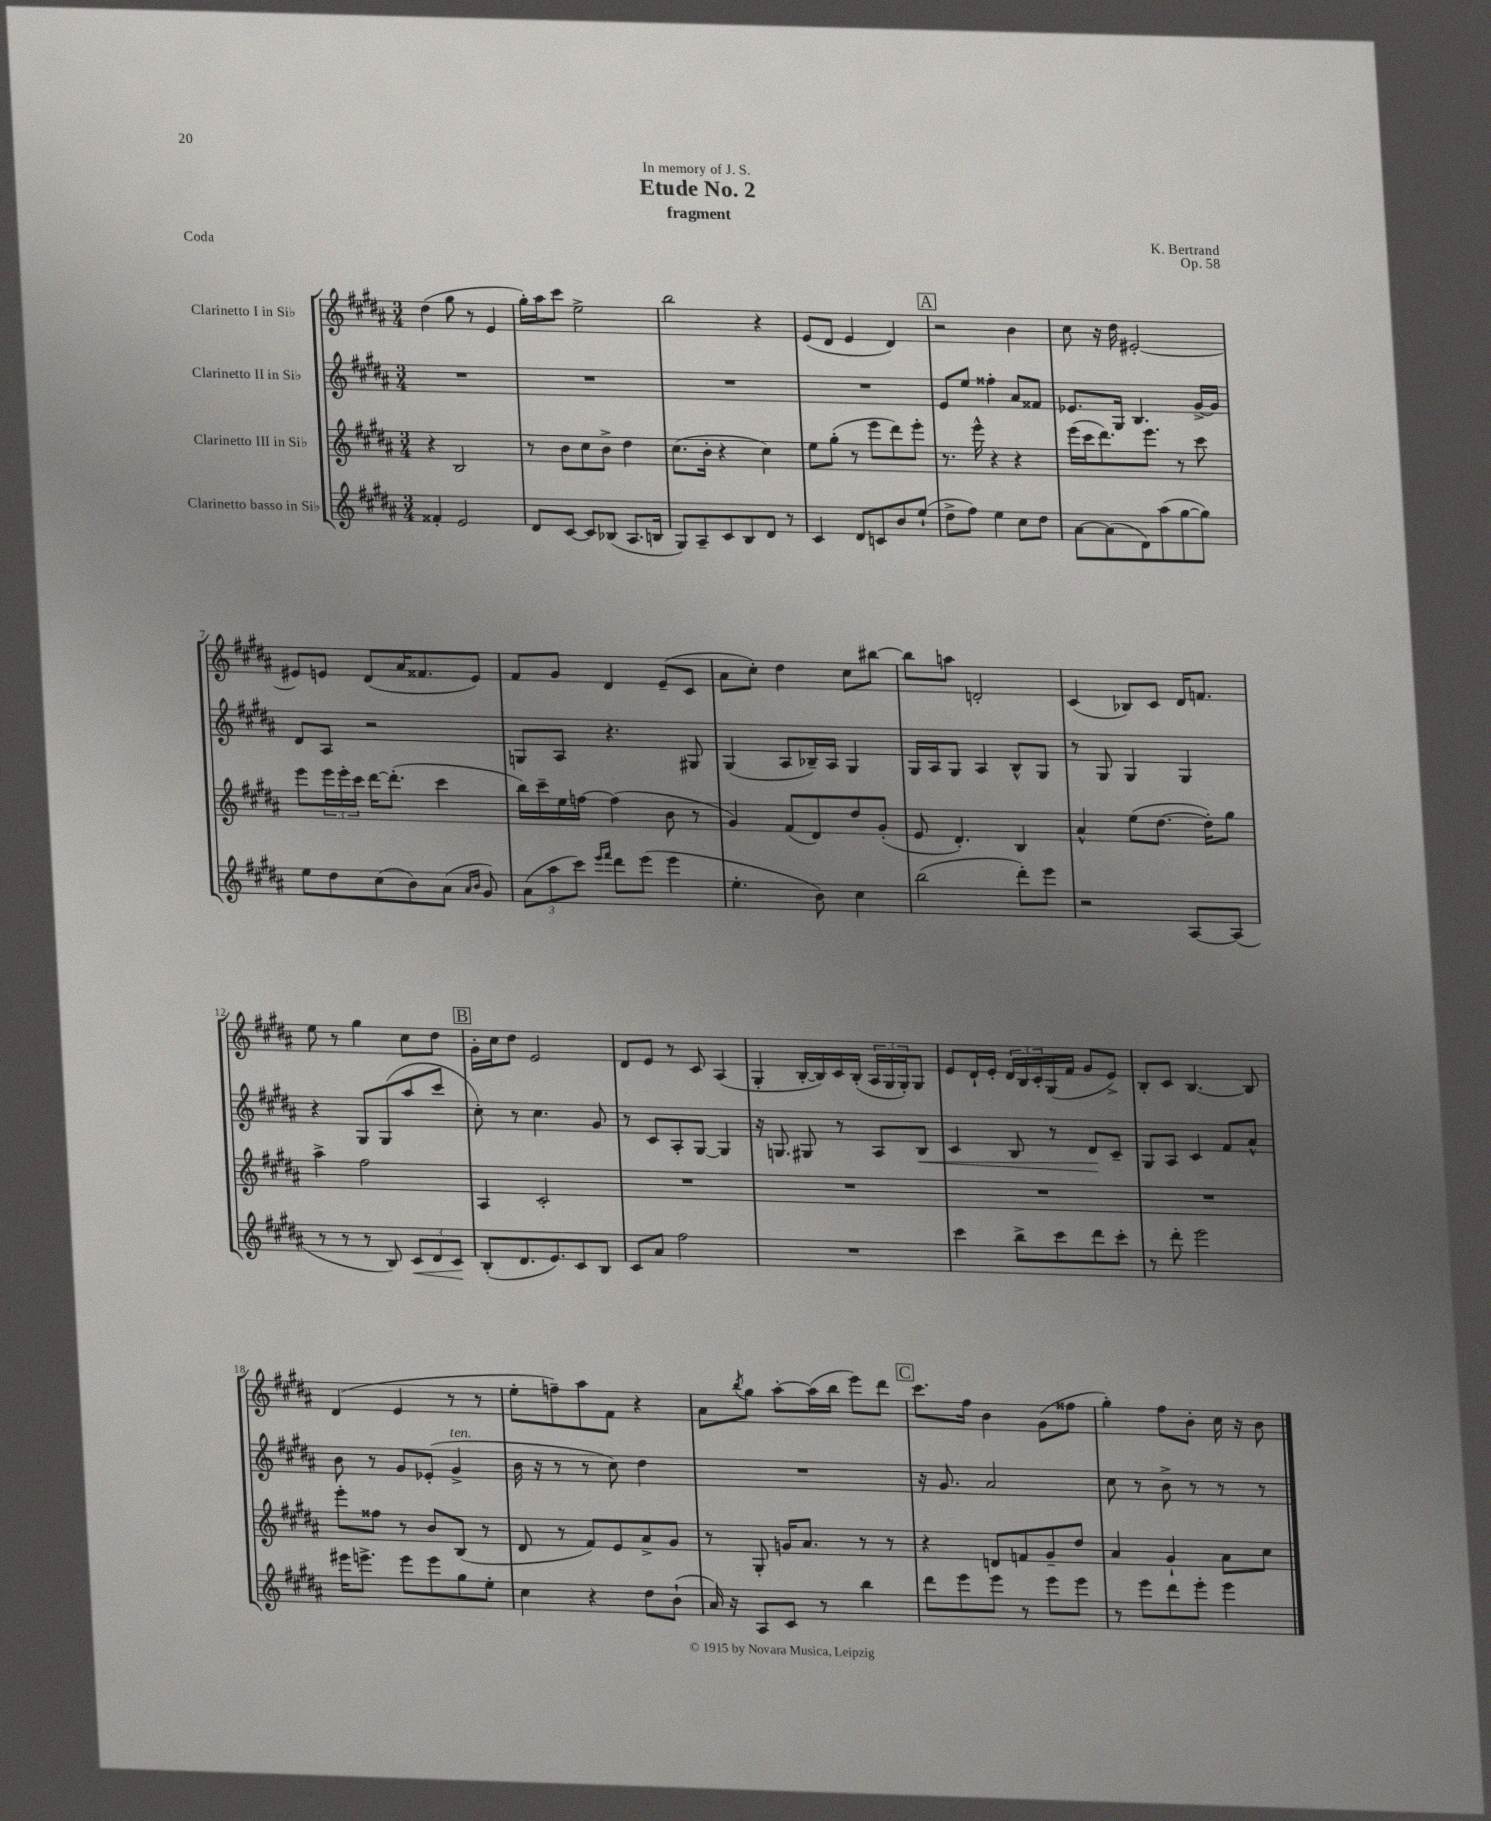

**kern	**kern	**kern	**kern
*staff4	*staff3	*staff2	*staff1
*clefG2	*clefG2	*clefG2	*clefG2
*k[f#c#g#d#a#]	*k[f#c#g#d#a#]	*k[f#c#g#d#a#]	*k[f#c#g#d#a#]
*M3/4	*M3/4	*M3/4	*M3/4
4f##'	4r	2.r	(4dd#
2e	2B	.	8gg#
.	.	.	8r
.	.	.	4e
=	=	=	=
8d#	8r	2.r	16gg#')
.	.	.	16aa#
[8c#	8b	.	8ccc#
8c#]	8cc#	.	2ee^
(8B-	8b^	.	.
8.A#	4dd#	.	.
16B	.	.	.
=	=	=	=
8G#)	(8.cc#	2.r	2bb
8A#~	.	.	.
.	16b'	.	.
8c#	4r	.	.
8B	.	.	.
8d#	4cc#)	.	4r
8r	.	.	.
=	=	=	=
4c#	8ee	2.r	(8e
.	(8gg#'	.	8d#
8d#	8r	.	4e
8c	8eee	.	.
8b	8ddd#)	.	4d#)
(8ee`	8eee'	.	.
=	=	=	=
8dd#^	8.r	8e	2r
8ff#)	.	8ee	.
.	16eee^^	.	.
4ee	4r	4ff##'	.
8cc#	4r	8a#	4b
8dd#	.	8f##	.
=	=	=	=
[8a#	(16eee	8.e-	8cc#
.	16ccc#	.	.
(8a#]	8.ddd#)	.	16r
.	.	16G#	16dd#
8d#)	.	4.B	[2e#'
.	8.eee	.	.
(8aa#	.	.	.
[8gg#	8r	.	.
8gg#])	8ccc#	[16g#^	.
.	.	16g#]	.
=	=	=	=
8ee	8eee	8d#	8e#]
8dd#	24eee	8A#	8e
.	24eee'	.	.
.	24ccc#	.	.
(8cc#	[16ddd#	2r	(8d#
.	(8.ddd#']	.	.
8b)	.	.	16a#
.	.	.	8.f##
(8a#	4ccc#	.	.
16qqa#	.	.	.
16qqb	.	.	.
8g#)	.	.	8e)
=	=	=	=
(12a#	16bb)	8G	8f#
.	16ccc#~	.	.
12aa#	.	.	.
.	16ee	8A#	8g#
12ccc#)	.	.	.
.	[16ff	.	.
16qqeee	.	.	.
16qqfff#	.	.	.
8ddd#	(4ff]	4.r	4d#
(8eee	.	.	.
4eee	8b	.	(8e~
.	8r	8G#	8c#
=	=	=	=
4.ee'	4g#)	(4G#	8a#
.	.	.	8cc#')
.	(8f#	8A#	4dd#
8b)	8d#)	16B-~)	.
.	.	16A#	.
4cc#	8dd#	4G#	8cc#
.	(8g#'	.	[8bb#
=	=	=	=
(2bb	8e	16G#	8bb#]
.	.	16A#	.
.	4.d#')	8G#	8aa
.	.	4A#	2d'
8ddd#')	4B	8B^^	.
8eee	.	8G#	.
=	=	=	=
2r	4a#^^	8r	(4c#
.	.	8G#	.
.	(8ee	4G#	8B-)
.	[8.dd#	.	8c#
[8A#	.	4G#	16d#
.	16dd#'])	.	8.f
(8A#]	8gg#	.	.
=	=	=	=
8r	4aa#^	4r	8ee
8r	.	.	8r
8r	2ff#	8G#	4gg#
8B)	.	(8G#	.
12c#	.	8aa#	8cc#
12d#	.	.	.
.	.	8ccc#	8dd#
12c#	.	.	.
=	=	=	=
(8B'	4A#	8cc#')	16g#'
.	.	.	16cc#
8.d#	.	8r	8dd#
.	2c#'	4.cc#	2e
8.e)	.	.	.
8c#	.	.	.
8B	.	8g#	.
=	=	=	=
8c#	2.r	8r	8d#
8a#	.	8c#	8e
2ff#	.	8A#'	8r
.	.	[8G#	8c#
.	.	4G#]	(4A#
=	=	=	=
2.r	2.r	16r	4G#'
.	.	8.G	.
.	.	8G#	[16B'
.	.	.	16B])
.	.	8r	16c#
.	.	.	(16B'
.	.	8A#	24A#
.	.	.	24G#
.	.	.	24G#')
.	.	8B	8G#
=	=	=	=
4ccc#	2.r	4c#	8e
.	.	.	16d#`
.	.	.	16e'
8bb^	.	8B	24d#
.	.	.	24B
.	.	.	24c#'
8ccc#	.	8r	(16G#
.	.	.	16f#
8ddd#	.	8d#	8g#
8ccc#'	.	8c#~	8e^)
=	=	=	=
8r	2.r	8G#	8B'
8ddd#'	.	8A#	8c#
2eee	.	4c#	[4.B
.	.	8f#	.
.	.	8a#^^	8B]
=	=	=	=
16eee#	8eee'	8b	(4d#
8.eee^	.	.	.
.	8ff##	8r	.
8eee	8r	8g#	4e
8eee	8b	(8e-'	.
8gg#	(8B	4g#^	8r
8ee'	8r	.	8r
=	=	=	=
4cc#	8d#	16b	8ee'
.	.	16r	.
.	8r	8r	8ff~)
4r	8f#)	8r	8aa#
.	8e	8cc#)	8f#
8dd#	8a#^	4dd#	4r
(8b`	8g#	.	.
=	=	=	=
16a#)	8r	2.r	8a#
16r	.	.	.
.	.	.	8qbb
8A#	8G#'	.	8gg#
8c#	16g	.	[8aa#'
.	8.a#	.	.
8r	.	.	(16aa#]
.	.	.	16bb
4bb	8r	.	8eee)
.	8r	.	8ddd#
=	=	=	=
8ddd#	4r	16r	8.ccc#
.	.	8.g#	.
8eee	.	.	.
.	.	.	16ff#
8eee	8d	2a#	4b
8r	8f	.	.
8eee	8g#~	.	(8g#
8eee	8dd#	.	8ff##
=	=	=	=
8r	4a#	8cc#	4gg#')
8eee	.	8r	.
8ddd#	4g#`	8b^	8ff#
8eee'	.	8r	8b'
4eee	8a#	8r	16cc#
.	.	.	16r
.	8cc#	8r	8b
==	==	==	==
*-	*-	*-	*-
